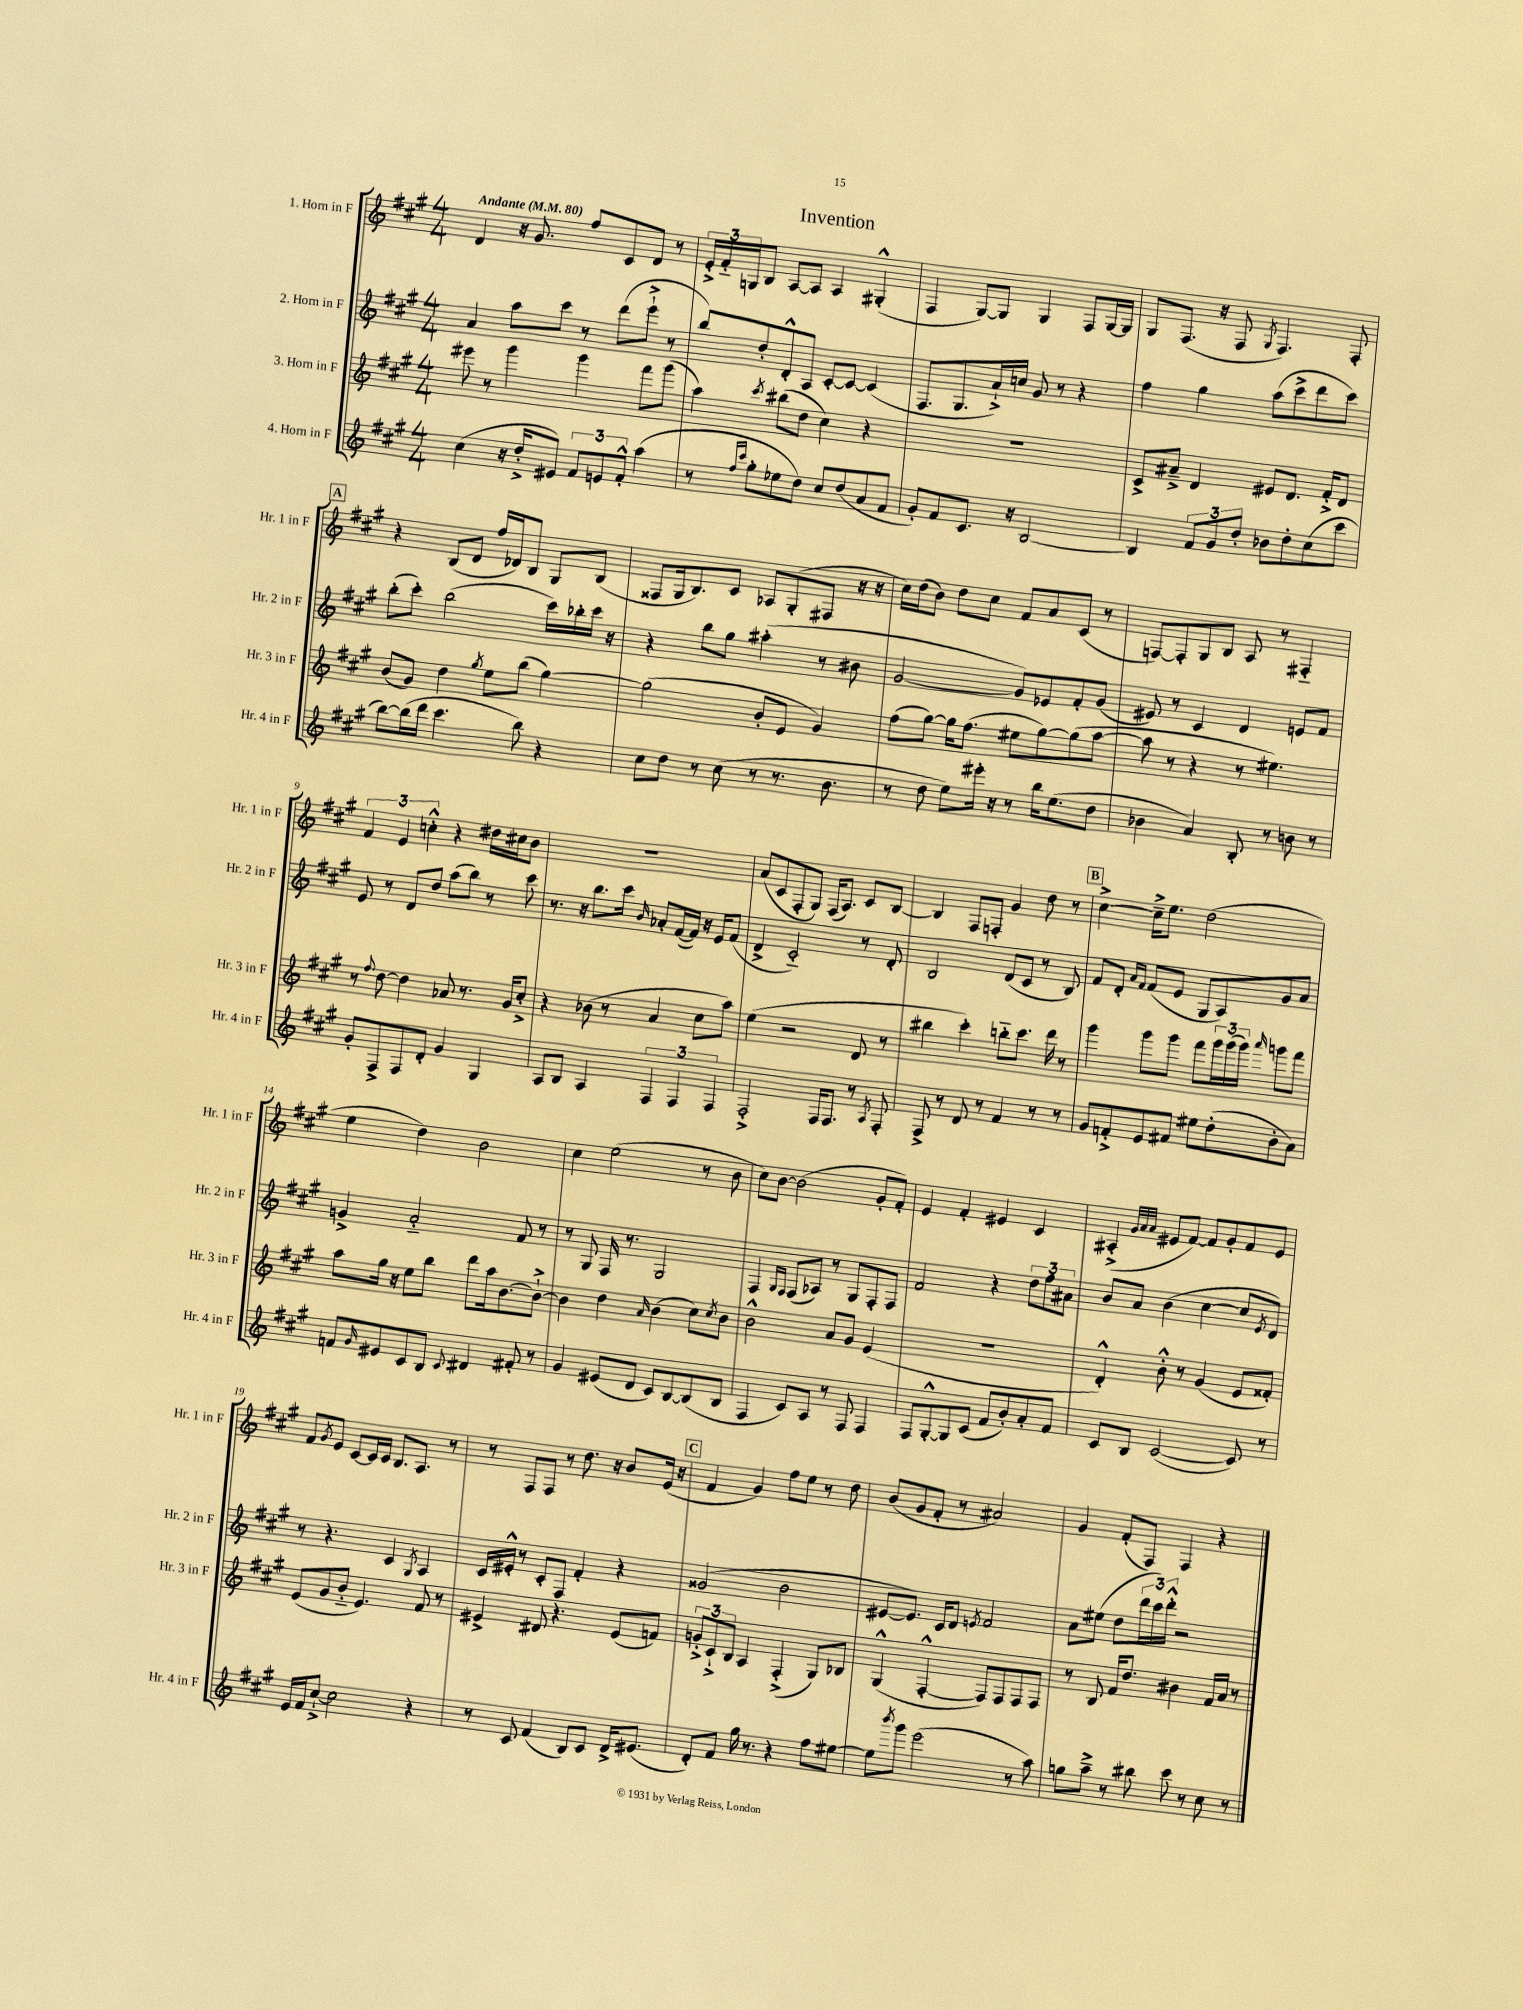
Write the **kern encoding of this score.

**kern	**kern	**kern	**kern
*staff4	*staff3	*staff2	*staff1
*clefG2	*clefG2	*clefG2	*clefG2
*k[f#c#g#]	*k[f#c#g#]	*k[f#c#g#]	*k[f#c#g#]
*M4/4	*M4/4	*M4/4	*M4/4
*MM80	*MM80	*MM80	*MM80
(4cc#\	8eee#\	4a/	4d/
.	8r	.	.
16r	4ggg#\	8aa\L	16r
16dd'^/LK	.	.	8.g#/
8e#/J)	.	8ccc#\J	.
12f#/L	4ggg#\	8r	8ff#/L
12e/	.	.	.
.	.	(8ddd\L	8c#/
12f#'^^/J	.	.	.
(4aa\	8fff#\L	8eee`^\J	8d/J
.	(8ggg#\J	8r	8r
=	=	=	=
8r	4aa\)	8bb/L)	24e'^/LL
.	.	.	24f#'~/
.	.	.	24G/J
16qqff#/LL	.	.	.
16qqccc#/JJ	.	.	.
8gg#'\L	.	8dd'/	8B/J
.	8qccc#/	.	.
8ee-\	(8bb#\L	8d'^^/	[8A/L
8dd\J)	8dd\J	8A/J	8A/]J
8cc#/L	4cc#\)	[8c#'/L	4A/
(8dd/	.	8c#/_J	.
8a/	4r	(4c#/]	(4G#'^^/
8f#/J	.	.	.
=	=	=	=
8g#'/L)	1r	8.F#/L	4F#/
8f#/	.	.	.
.	.	8.G#/	.
8.c#/J	.	.	[8G#/L)
.	.	16a`^/L)	8G#/]J
16r	.	16cc/JJ	.
[2B/	.	8g#/	4G#/
.	.	8r	.
.	.	4r	8F#/L
.	.	.	[16G#/L
.	.	.	16G#/]JJ
=	=	=	=
4B/]	8c#^/L	4ff#\	8G#/L
.	8a#~^/J	.	(8.F#/J
12f#/L	4d/	4gg#\	.
.	.	.	16r
12g#/	.	.	.
.	.	.	8F#/
12dd'/J	.	.	.
.	.	.	8qG#/
8b-\L	8e#/L	(8aa\L	4.F#/)
8dd'\	8.d/J	8ccc#^\	.
(8cc#\	.	8ddd\	.
.	16f#'^/LK	.	.
8ccc#\J	8d/J	8ccc#\J)	8F#'/
=	=	=	=
[8bb\L)	(8b/L	(8bb'\L	4r
(16bb\]L	8g#/J)	8ccc#'\J)	.
16ddd\JJ	.	.	.
4.ccc#\	4dd\	(2bb\	(8B/L
.	.	.	8d/J
.	8qgg#/	.	.
.	8ee\L	.	16ff#/LL
.	.	.	16d-/J)
8bb\)	(8bb\J	.	8B/J
4r	[4gg#\)	16ccc#\LL)	8G#/L
.	.	16bb-'\	.
.	.	16ccc#\JJ	(8B/J
.	.	16r	.
=	=	=	=
8cc#\L	(2gg#\]	4r	8F##/L
8dd\J	.	.	16G#/k
.	.	.	8.B/)
8r	.	8bb\L	.
(8cc#\	.	8gg#\J	8c#/J
8r	8b'/L	(4aa#'\	8A-/L
8.r	8e/J	.	(8G#'/
.	4g#/)	8r	8F#/J
8.b\	.	.	.
.	.	8b#\	16r
.	.	.	16r
=	=	=	=
8r	(8ff#\L	[2g#/	16cc#\LL)
.	.	.	(16dd\J
8dd\	[8gg#\J)	.	8b\J)
8ee\L)	16gg#\]LK	.	8dd\L
.	(8.ff#\J	.	.
16eee#'\Jk	.	.	8cc#\J
16r	.	.	.
8r	8ee#\L	8g#/]L)	8f#/L
16bb\LK	[8gg#\)	8e-/	8a/
(8.ee\	.	.	.
.	(8gg#\]	8f#'/	(8c#/J
8dd\J	[8aa\J	(8g#/J	8r
=	=	=	=
4b-\	8aa\]	8e#/)	[8F/L)
.	8r	8r	8F'/]
4a/)	4r	4c#/	8G#/
.	.	.	8B/J
8B'/	8r	4d/	8A/
8r	4.ee#\)	.	8r
8b\	.	8e/L	4F#'~/
8r	.	8f#/J	.
=	=	=	=
8g#'/L	8r	8e/	6f#/
.	8qqff#/	.	.
8F#^/	[8dd\	8r	.
.	.	.	6e/
8F#/	4dd\]	8d/L	.
.	.	.	6cc'^^\
8d'/J	.	8dd/J	.
4g#/	8a-/	(8aa\L	4r
.	8.r	8bb\J)	.
4G#/	.	8r	16dd#\LL
.	16g#/LK	.	16cc#\J
.	8cc#'^/J	8ccc#\	8b\J
=	=	=	=
8A/L	4r	8.r	1r
8B/J	.	.	.
.	.	16r	.
4A/	(8b-\	8.bb\L	.
.	8r	.	.
.	.	16ccc#\Jk	.
.	.	16qqb/	.
6F#/	4a/	8a-'/L	.
.	.	([16f#/L	.
6F#/	.	.	.
.	.	16f#/]JJ)	.
.	8cc#\L	16r	.
.	.	16e/LK	.
6F#/	.	.	.
.	8aa\J)	(8f#/J	.
=	=	=	=
2F#'^/	(4ee\	4d^/	(8a/L
.	.	.	8c#/
.	2r	2c#'~/)	8F#'/
.	.	.	8G#/J)
16F#/LK	.	.	(16F#/LK
8.F#/J	.	.	8.A/J)
8r	8d/	8r	8c#/L
8qA/	.	.	.
8F#'/	8r	8d'/	[8B/J
=	=	=	=
8F#^/	4bb#\	2B/	4B/]
8r	.	.	.
8d/	4ccc#'\)	.	8F#/L
8r	.	.	8F'/J
4f#/	8bb'~\L	(8d/L	4g#/
.	8.ccc#\J	8c#/J	.
8r	.	8r	8dd\
.	16ddd\	.	.
8r	8r	8B/)	8r
=	=	=	=
8g#/L	4ggg#\	8f#/L	[4cc#^\
8f'^/	.	8d'/J	.
.	.	16qqa/LL	.
.	.	16qqf#/JJ	.
8e/	8ggg#\L	(8f#/L	16cc#~^\]LK
.	.	.	8.ee\J
8f#/J	8ggg#\J	8e/J	.
8ee#\L	8fff#\L	8G#/L	(2dd\
(8dd'\	24ggg#\L	8A/)	.
.	(24ggg#\	.	.
.	24ggg#\JJ)	.	.
.	16qqaaa/	.	.
8b'\	8ggg\L	8g#/	.
8a\J)	8fff#\J	8a/J	.
=	=	=	=
8f/L	8aa\L	4g^/	4ee\
16qqg#/	.	.	.
8e#/	16gg#\Jk	.	.
.	16r	.	.
8c#/	8ee\L	2a'~/	4dd\)
8B/J	8bb\J	.	.
8qqc#/	.	.	.
4d#/	8ddd\L	.	2b\
.	16aa\k	.	.
.	[8.b\	.	.
8f#'/	.	8f#/	.
8r	8b`^\_J	8r	.
=	=	=	=
4g#/	4b\]	8r	4cc#\
.	.	8G#/	.
(8e#/L	4dd\	16F#/	(2ee\
.	.	8.r	.
8d/J	.	.	.
.	16qqa/	.	.
8c#/L)	(4b\	2G#/	.
[8B/	.	.	.
(8B/]	8cc#\L)	.	8r
.	8qcc#/	.	.
8B/J	8b\J	.	8b\
=	=	=	=
4F#/	2b^^\	4F#/	8cc#\L)
.	.	.	[8b\J
.	.	16qqG#/LL	.
.	.	16qqF#/JJ	.
8c#/L)	.	(8F#/L	(2b\]
8A/J	.	8A-/J)	.
8r	8a/L	8r	.
8F#/	8g#/J	8G#/L	.
4F#/	(4e/	8F#'/	8g#'/L
.	.	8F#/J	8f#'/J)
=	=	=	=
8F#/L	1r	2f#/	4e/
[8G#'^^/	.	.	.
8G#/]	.	.	4f#'/
(8c#/J	.	.	.
8f#/L	.	4r	4e#/
8b'/)	.	.	.
8a'/	.	12dd\L	4c#/
.	.	12ff#\	.
8f#/J	.	.	.
.	.	12a#\J	.
=	=	=	=
8c#/L	4d'^^/)	8b/L	(4A#'^/
8B/J	.	8a/J	.
.	.	.	32qqg#/LLL
.	.	.	32qqa/
.	.	.	32qqa/JJJ
([2c#/	8b'^^\	(4b\	8e#/L
.	8r	.	[8f#/J)
.	(4g#/	[4cc#\	8f#/]L
.	.	.	8g#'/
8c#/])	8e/L	8cc#/]L	8f#/
.	.	8qe/	.
8r	8f##'/J)	8d/J)	8e#/J
=	=	=	=
16e/LL	(8e/L	8r	8f#/L
16f#/J	.	.	.
.	.	.	8qg#/
[8cc#`^/J	8g#/	4.r	8e/J
2cc#\]	8b'~/J	.	[8c#/L
.	4.e/)	.	16c#/]L
.	.	.	16c#/JJ
.	.	4c#/	8.B/L
.	.	.	8.A/J
.	.	8qG#/	.
4r	8f#/	4A/	.
.	8r	.	8r
=	=	=	=
8r	4e#^/	16c#/LL	8r
.	.	16e#'^^/JJ	.
8c#/	.	8r	8F#/L
(4f#/	8d#/	8c#'/L	8F#/J
.	4.r	8F#/J	8r
8B/L)	.	4f#'/	8.dd\
8c#/J	.	.	.
.	.	.	16r
16d^/LK	(8e#/L	4r	8b/L
(8.e#/J	.	.	.
.	8f/J)	.	(16e/Jk
.	.	.	16r
=	=	=	=
8d'/L)	12g'^/L	(2g##/	4f#/
.	12c#`^/	.	.
8f#/J	.	.	.
.	12B/J	.	.
16gg#\	4A/	.	4g#/)
8.r	.	.	.
4r	(4F#'^/	2b\	8ff#\L
.	.	.	8ee\J
8ff#\L	8G#/L)	.	8r
[8ee#\J	8B-/J	.	8dd\
=	=	=	=
8ee#\]L	(4G#^^/	[8e#/L	(8b/L
8qbbb/	.	.	.
8ggg#\J	.	8.e#/]J)	8g#/
(2eee\	[4F#'^^/	.	8f#'/J
.	.	16c#/LK	.
.	.	8d/J	8r
.	.	8qe/	.
.	8F#/]L)	2f#/	2a#/)
.	8F#/	.	.
8r	8F#/	.	.
8aa\)	8F#/J	.	.
=	=	=	=
8gg\L	8r	8a\L	4g#/
8aa~^\J	8B/	(8ee#\J	.
8r	16f#/LK	8dd\L	(8f#'/L
.	8.dd/J	.	.
8bb#\	.	24ddd\L	8F#/J)
.	.	24ccc#\)	.
.	.	24ddd'^^\JJ	.
8ccc#\	4b#\	2r	4F#/
8r	.	.	.
8cc#\	16f#/LL	.	4r
.	16a/JJ	.	.
8r	8r	.	.
==	==	==	==
*-	*-	*-	*-
